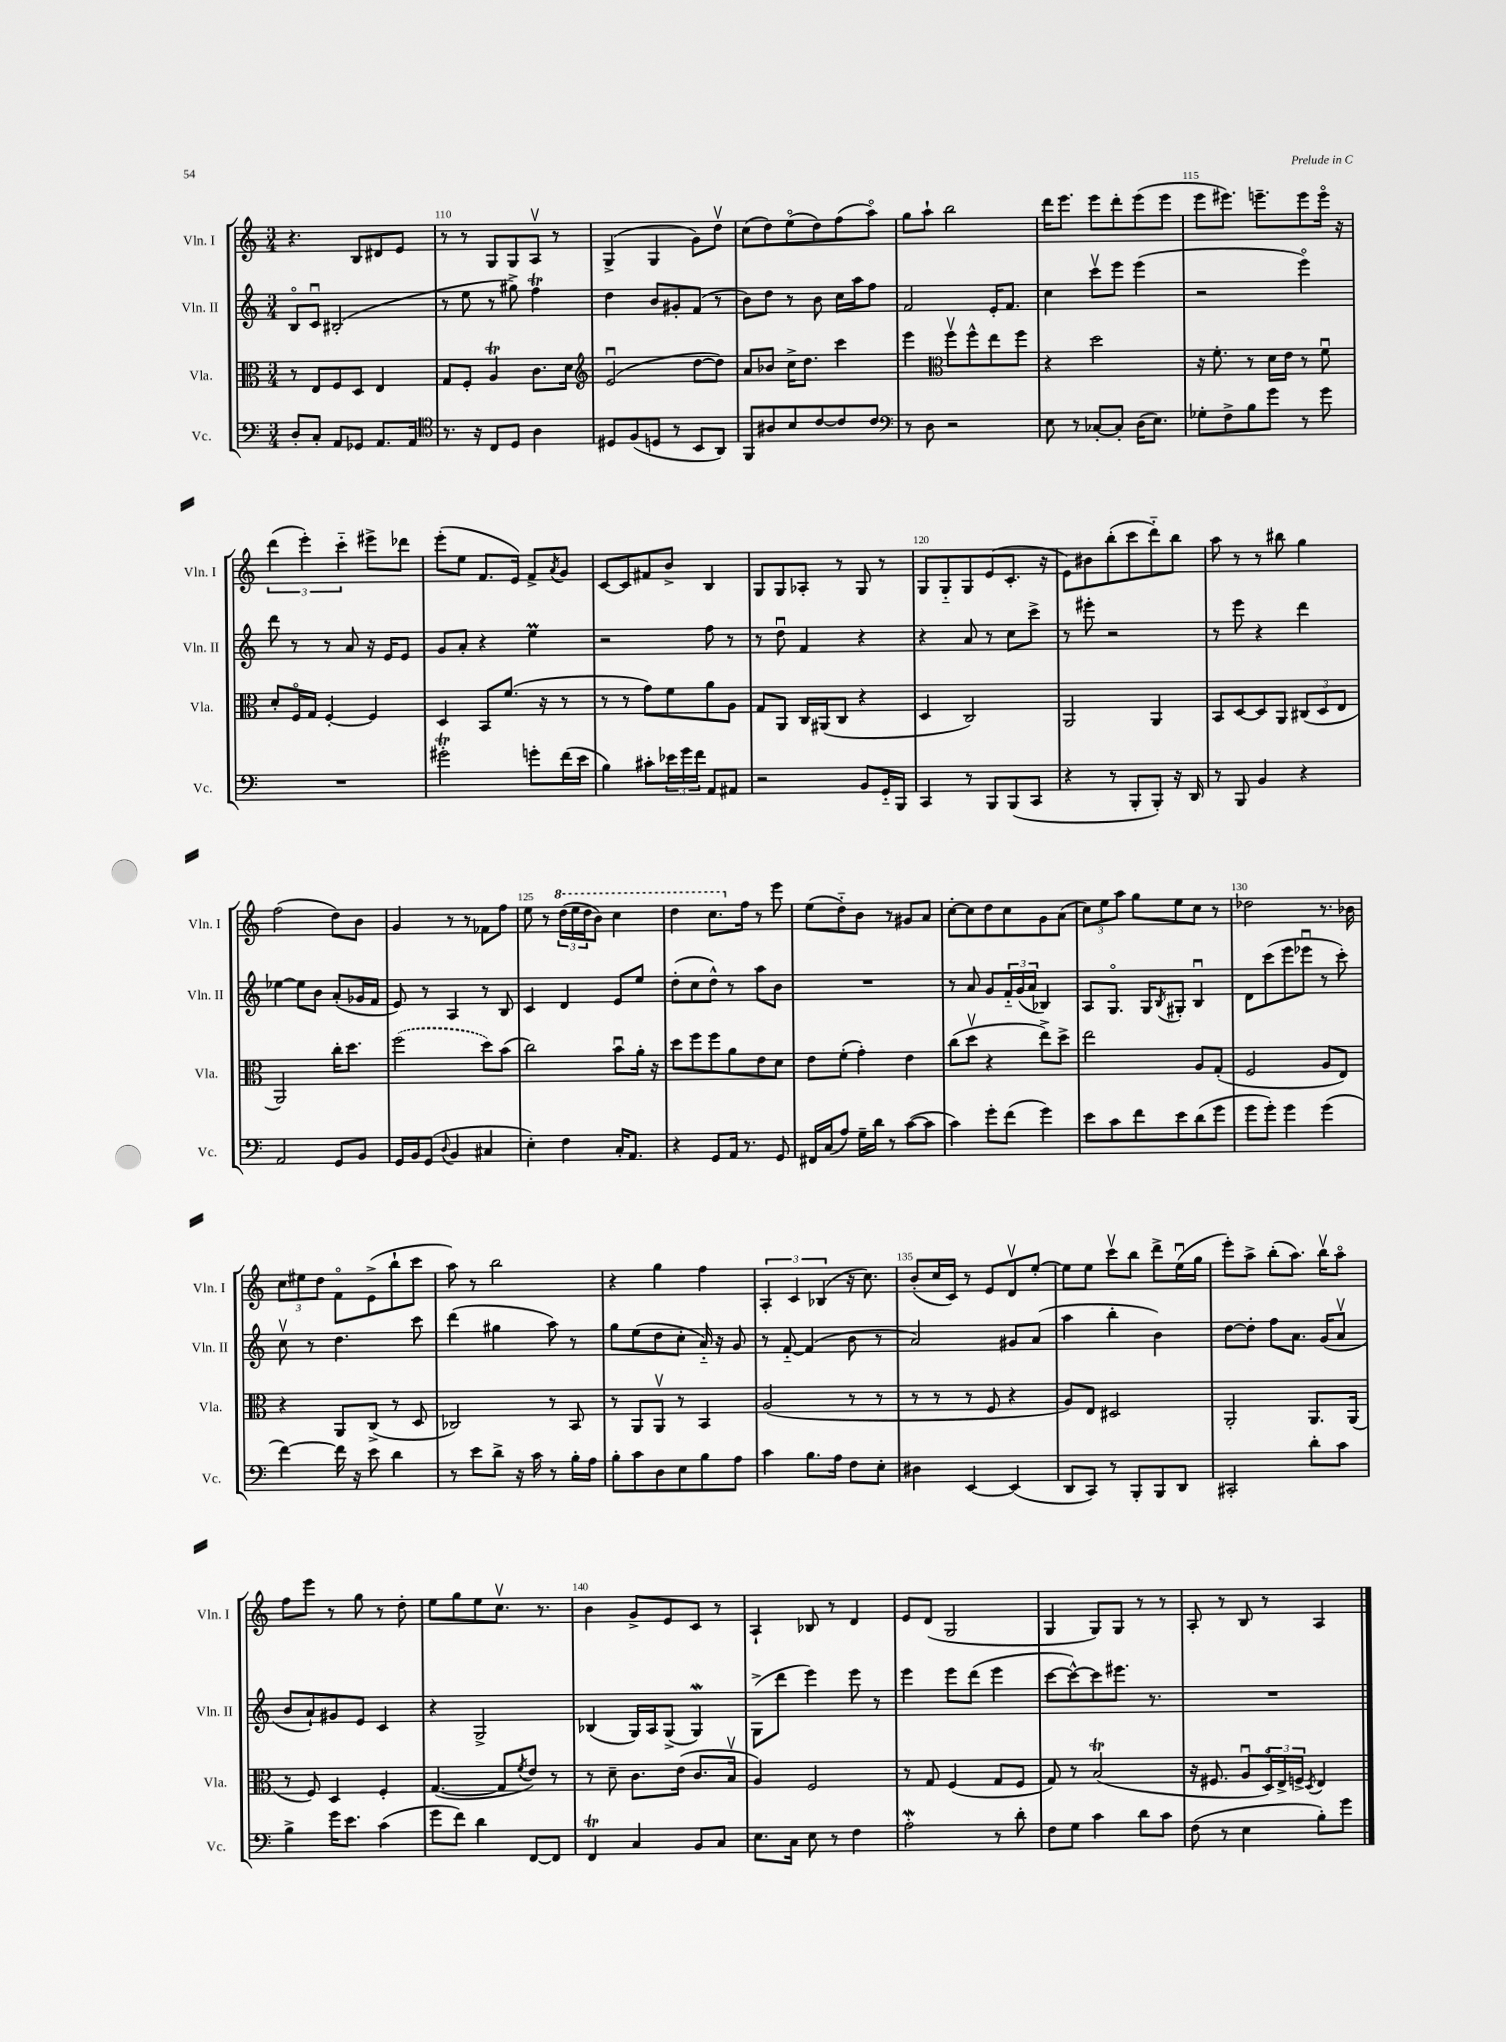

**kern	**kern	**kern	**kern
*staff4	*staff3	*staff2	*staff1
*clefF4	*clefC3	*clefG2	*clefG2
*k[]	*k[]	*k[]	*k[]
*M3/4	*M3/4	*M3/4	*M3/4
8D'	8r	8Bo	4.r
8C'	8E	8cu	.
8AA	8F	(2B#'	.
8GG-	8D	.	8B
8.AA	4E	.	8d#
.	.	.	8e
16AA	.	.	.
=	=	=	=
*clefC4	*	*	*
8.r	8G	8r	8r
.	8F'	8ee	8r
16r	.	.	.
8C	4A	8r	8G
8D	.	8gg#^)	8G
4A	8.c	4ff	8Av
.	.	.	8r
.	16d	.	.
=	=	=	=
*	*clefG2	*	*
8D#	(2eu	4dd	(4G^
(8F	.	.	.
8D	.	8b	4G
8r	.	8g#'	.
8BB	[8dd	(8f	8g)
8AA)	8dd])	8r	8ddv
=	=	=	=
8FF	8a	8b)	(8cc
8A#	8b-	8dd	8dd)
8B	16cc^	8r	(8eeo
.	8.dd	.	.
[8c	.	8b	8dd)
8c]	4ccc	16cc	(8ff
.	.	16aa	.
8c	.	8ff	8aao)
=	=	=	=
*clefF4	*	*	*
8r	4eee	2f	8gg
8D	.	.	8aa`
*	*clefC3	*	*
2r	8ffv	.	2bb
.	8ff^^	.	.
.	8ee	16e'	.
.	.	8.f	.
.	8ff	.	.
=	=	=	=
8E	4r	4cc	16ddd
.	.	.	8.eee
8r	.	.	.
[8C-'	2dd	8cccv	8eee
8C-']	.	8eee	8ddd'
(16D	.	(4eee	(8eee
8.E)	.	.	.
.	.	.	8eee
=	=	=	=
8G-'	16r	2r	8eee
.	8.f'	.	.
8F^	.	.	8.eee#)
8B	8r	.	.
.	.	.	8.eee~
8g	16d	.	.
.	16e	.	.
8r	8r	4eeeo)	8eee
8g	8fu	.	16eeeo
.	.	.	16r
=	=	=	=
2.r	8d'	8ddd	(6ddd
.	16Fo	8r	.
.	.	.	6eee')
.	16G	.	.
.	[4F'	8r	.
.	.	.	6ccc'~
.	.	8a	.
.	4F]	16r	8eee#^
.	.	16e	.
.	.	8e	8ddd-
=	=	=	=
2g#'	4D	8g	(8eee'
.	.	8a'	8ee
.	8BB	4r	8.f
.	(8.f	.	.
.	.	.	16e)
8g'	.	4ee	8f^
.	16r	.	.
.	.	.	8qa
(16f	8r	.	8g
16e	.	.	.
=	=	=	=
4B)	8r	2r	[8c
.	8r	.	8c]
8c#'	8g)	.	8f#
24e-	8f	.	8b^
24g	.	.	.
24f	.	.	.
8AA	8a	8ff	4B
8AA#	8A	8r	.
=	=	=	=
2r	8G	8r	8G
.	8AA	8ddu	8G
.	16C	4f	8A-'
.	(16AA#	.	.
.	8C	.	8r
8BB	4r	4r	8G
16GG'~	.	.	8r
16BBB	.	.	.
=	=	=	=
4CC	4D	4r	8G
.	.	.	8G'~
8r	2C)	8a	8G
8BBB	.	8r	(8e
(8BBB	.	8cc	8.c'
8CC	.	8ccc^	.
.	.	.	16r
=	=	=	=
4r	2AA	8r	8e)
.	.	8eee#'	8b#
8r	.	2r	(8bb'
8BBB'	.	.	8ccc
8BBB')	4AA	.	8ddd'~)
16r	.	.	8bb
16DD	.	.	.
=	=	=	=
8r	8BB	8r	8aa
8BBB	[8D	8eee	8r
4BB	8D]	4r	8r
.	8AA	.	8bb#
4r	(12C#	4ddd	4gg
.	12D	.	.
.	12E	.	.
=	=	=	=
2AA	2AA)	[4ee-	(2ff
.	.	8ee-]	.
.	.	8b	.
8GG	16cc'	(8a'	8dd)
.	8.dd	.	.
8BB	.	16g-	8b
.	.	16f	.
=	=	=	=
16GG	(2ff	8e)	4g
16BB	.	.	.
(8GG	.	8r	.
8qqD	.	.	.
4BB	.	4A	8r
.	.	.	8r
4C#	8dd)	8r	8f-
.	(8b	8B	8ff
=	=	=	=
4E')	2cc)	4c	8ee
.	.	.	8r
4F	.	4d	(24ddd
.	.	.	24eee
.	.	.	24ddd
.	.	.	8bb)
16C'	8bu	8e	4ccc
8.AA	.	.	.
.	16a'	8ee	.
.	16r	.	.
=	=	=	=
4r	8dd	(8dd'	4ddd
.	8ff	8cc	.
8GG	8ff	8dd^^)	8.ccc
16AA	8a	8r	.
8.r	.	.	16ff
.	8e	8aa	8r
8GG	8d	8b	8eee
=	=	=	=
16FF#	8e	2.r	(8ee
(16C	.	.	.
8A)	(8f'	.	8dd'~)
16G~	4g')	.	8b
16d	.	.	.
8r	.	.	8r
([8c	4e	.	8g#
8c]	.	.	8a
=	=	=	=
4c)	(8cc	8r	[8cc'
.	8ddv	8a	8cc]
8g'	4r	8g	8dd
(8f	.	24f'~	8cc
.	.	(24g	.
.	.	24a	.
4g)	8ee^)	4B-)	8g
.	8dd^	.	(8a
=	=	=	=
8e	2ee	8A	12cc)
.	.	.	12ee
8c	.	8.Go	.
.	.	.	12aa
8f	.	.	8gg
.	.	16G	.
.	.	8qB	.
8e	.	8G#'	8ee
(8d	8A	4Bu	8cc
8g	(8G'	.	8r
=	=	=	=
8g	2F	8d	2dd-
8g')	.	(8ccc	.
4g	.	8eee	.
.	.	8eee-u	.
(4g	8A	8r	8.r
.	8E)	8ccc')	.
.	.	.	16b-
=	=	=	=
[4f)	4r	8ccv	12cc
.	.	.	12ee#
.	.	8r	.
.	.	.	12dd
16f]	8AA	4.dd	8fo
16r	.	.	.
8e	(8C^	.	(8e^
4d	8r	.	8bb`
.	8D	8ccc	8ccc
=	=	=	=
8r	2C-)	(4ddd	8aa)
8e	.	.	8r
8d^	.	4gg#	2bb
16r	.	.	.
16c	.	.	.
8r	8r	8aa)	.
16B'	8BB	8r	.
16A	.	.	.
=	=	=	=
8B'	8r	8gg	4r
8c	8AA	(8ee	.
8D	8AAv	8dd	4gg
8E	8r	8cc'	.
8B	4BB	16a'~)	4ff
.	.	16r	.
8A	.	8g	.
=	=	=	=
4c	(2A	8r	6A'
.	.	[8f'~	.
.	.	.	6c
8.B	.	(4f]	.
.	.	.	(6B-
16A	.	.	.
8F	8r	8b	16r
.	.	.	8.cc)
8E'	8r	8r	.
=	=	=	=
4D#	8r	2a)	(8b'
.	8r	.	16cc
.	.	.	16c)
[4EE	8r	.	8r
.	8F	.	8e
(4EE]	4r	8g#	8dv
.	.	(8a	[8ee'
=	=	=	=
8DD	8A)	4aa	8ee]
8CC)	8E	.	8ee
8r	2D#	4bb'	8cccv
8BBB'	.	.	8bb
8BBB	.	4b)	8ddd^
8DD	.	.	(16eeu
.	.	.	16gg
=	=	=	=
2CC#'	2AA'	[8dd	8eee')
.	.	8dd']	8aa^
.	.	8ff	(8bb'
.	.	8.a	8.aa)
8d'	8.AA	.	.
.	.	(16g	16bbv
8c	.	8av	8aao
.	(16AA	.	.
=	=	=	=
4B^	8r	8b	8ff
.	8F)	8a`)	8eee
16g	4D	8g#	8r
8.e	.	.	.
.	.	8e	8gg
(4c	4F'	4c	8r
.	.	.	8dd'
=	=	=	=
8g	([4.G	4r	8ee
8f)	.	.	8gg
4d	.	2G^	8ee
.	8G]	.	8.ccv
.	8qf	.	.
[8FF	8e)	.	.
.	.	.	8.r
8FF]	8r	.	.
=	=	=	=
4FF	8r	(4B-	4b
.	8d~	.	.
4C	8.c	16G)	8g^
.	.	16A	.
.	.	(8G^	8e
.	(16e	.	.
8BB	8.c	4G)	8c
8C	.	.	8r
.	16Bv	.	.
=	=	=	=
8.E	4A)	(8G^	4A`
.	.	8ddd	.
16C	.	.	.
8E	2F	4eee)	8B-
8r	.	.	8r
4F	.	8eee	4d
.	.	8r	.
=	=	=	=
2A'	8r	4eee	8e
.	8G	.	(8d
.	(4F	8eee	2G
.	.	(8ddd	.
8r	8G	4eee	.
8d'	8F	.	.
=	=	=	=
8F	8G)	[8ccc	4G
8G	8r	8ccc^^_)	.
4c	(2B	8ccc]	8G)
.	.	8.eee#	8G
8d	.	.	8r
.	.	8.r	.
8c	.	.	8r
=	=	=	=
(8F	16r	2.r	8A'
.	8.F#	.	.
8r	.	.	8r
4E	8Au	.	8B
.	24Do)	.	8r
.	24E^	.	.
.	24F^	.	.
.	8qD	.	.
8B')	4E	.	4A
8g	.	.	.
==	==	==	==
*-	*-	*-	*-
